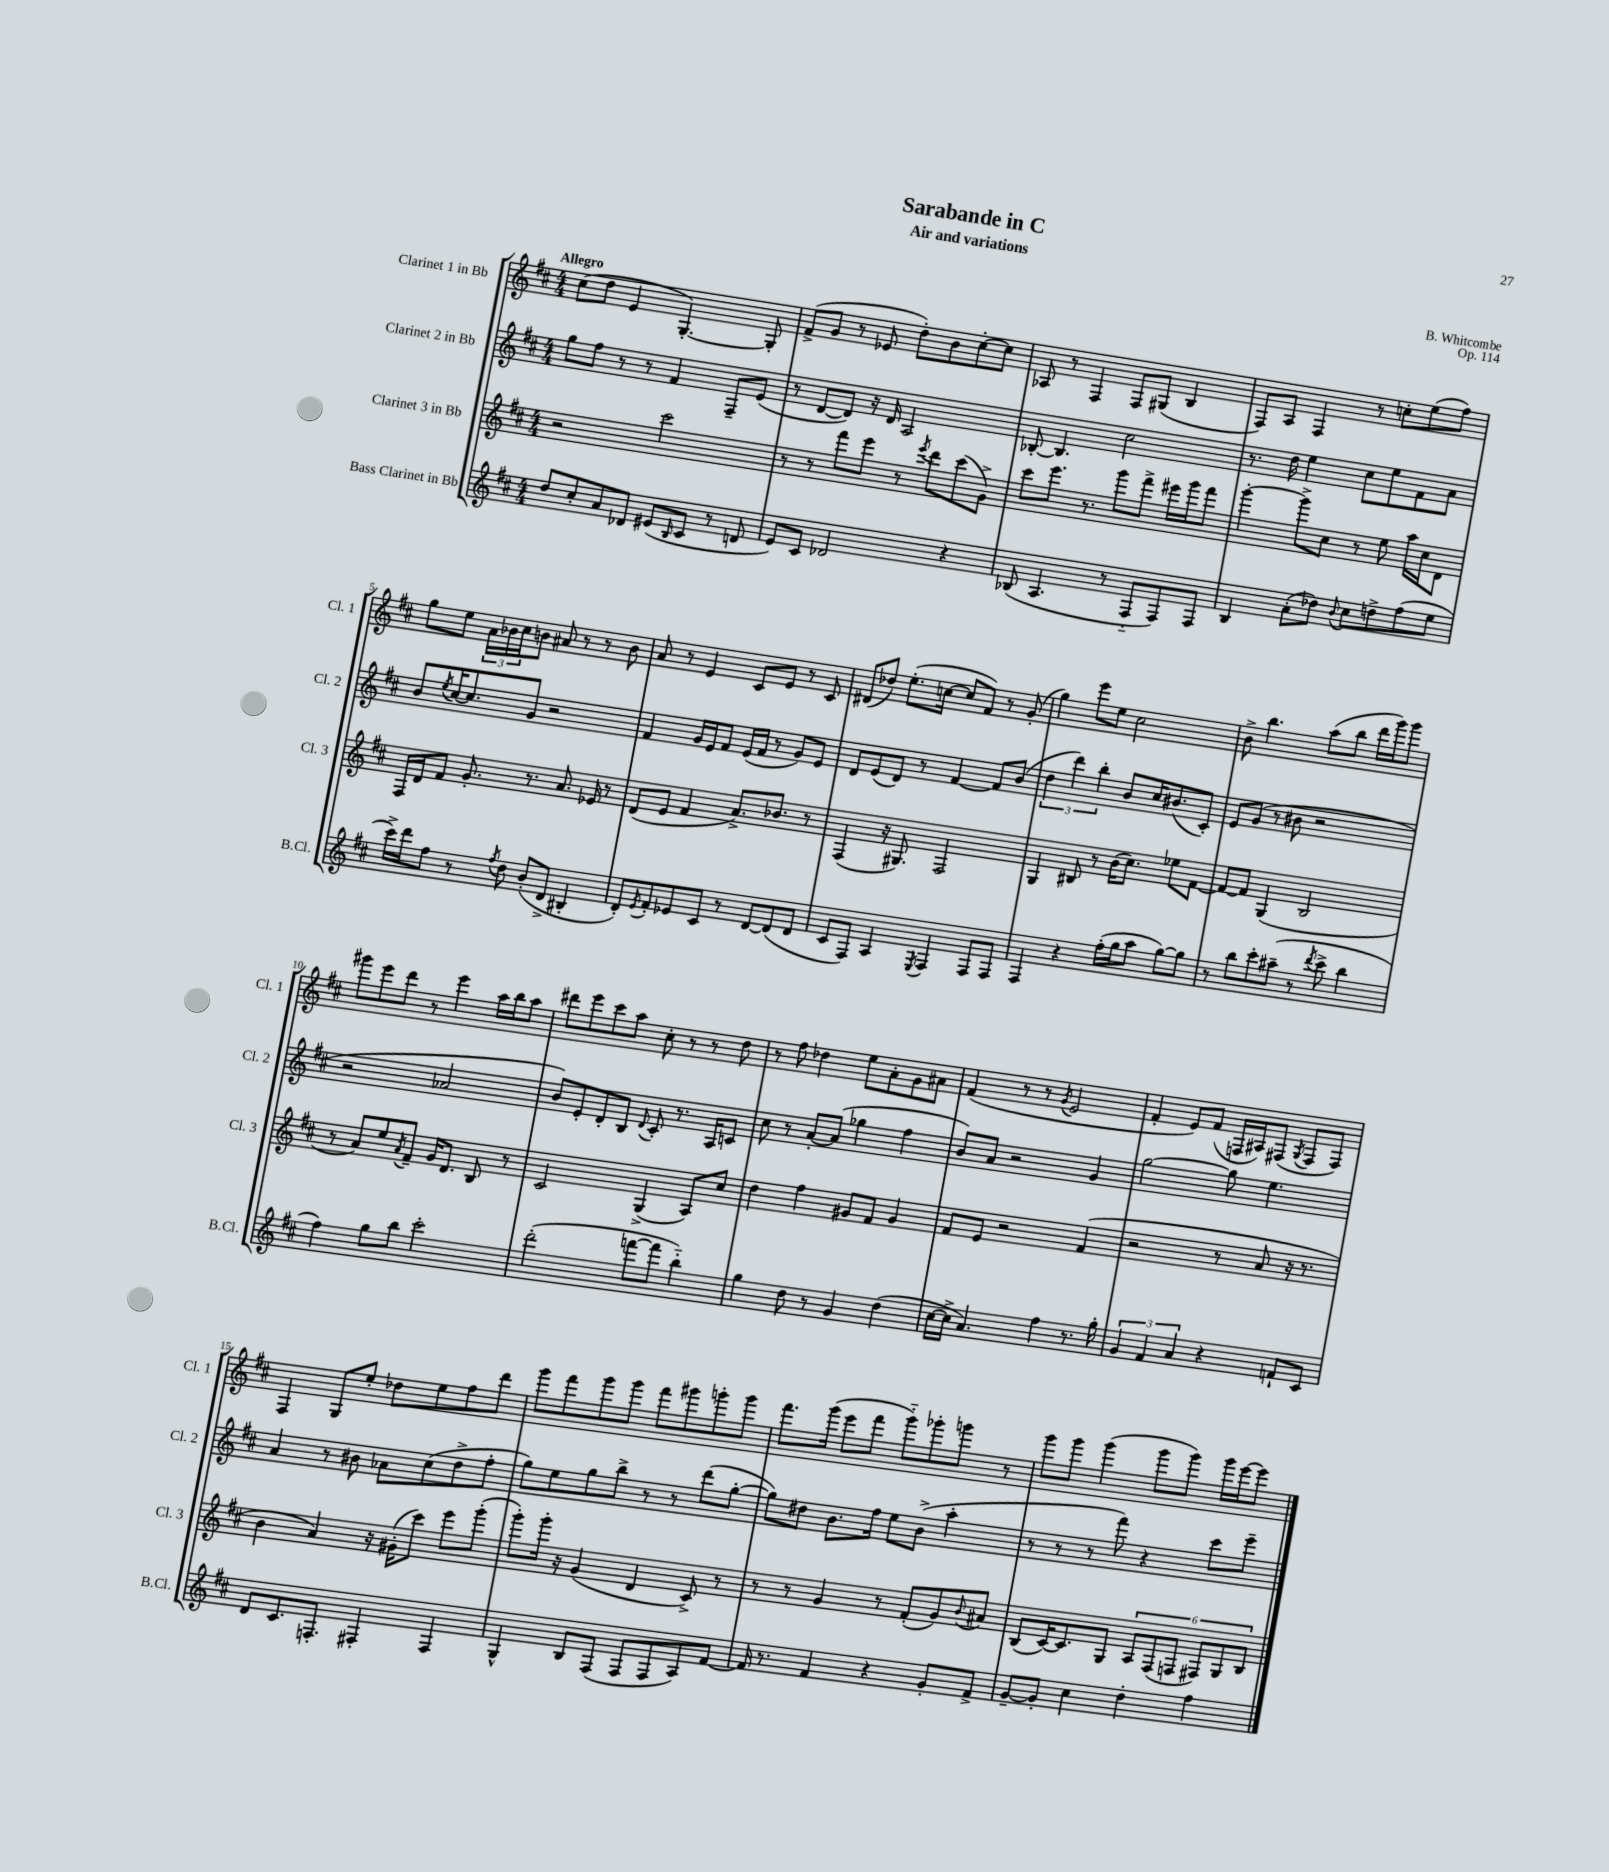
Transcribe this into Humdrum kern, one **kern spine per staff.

**kern	**kern	**kern	**kern
*staff4	*staff3	*staff2	*staff1
*clefG2	*clefG2	*clefG2	*clefG2
*k[f#c#]	*k[f#c#]	*k[f#c#]	*k[f#c#]
*M4/4	*M4/4	*M4/4	*M4/4
8dd	2r	8gg	(8cc#
8cc#'	.	8ff#	8dd
8a	.	8r	4e
8d-	.	8r	.
(8e#	2ccc#	4f#	[4.G')
16qqB	.	.	.
8c#	.	.	.
8r	.	8F#~	.
8d	.	(8e	8G']
=	=	=	=
8e)	8r	8r	(8f#^
8c#	8r	[8d	8g
2d-	8fff#	8d])	8r
.	8eee	16r	8e-
.	.	16d	.
.	8r	2A	8dd')
.	8qeee	.	.
.	8ddd	.	8b
4r	(8ccc#	.	[8cc#'
.	8g^)	.	8cc#]
=	=	=	=
(8B-	8ccc#	[8B-'	8A-
4.A	8.eee	4.B-]	8r
.	.	.	4F#
.	8.r	.	.
8r	8ggg	2cc#	8F#
8F#'~	8fff#^	.	(8G#
8F#)	16eee#	.	4B
.	16ggg	.	.
8F#	8fff#	.	.
=	=	=	=
4B	[4ggg'	8.r	8F#)
.	.	.	8A
.	.	16dd	.
(8a'	8ggg^]	4ee	4F#
8dd-)	8cc#	.	.
8qqb	.	.	.
8cc#	8r	8cc#	8r
8dd^	8ee	8ee	8cc'
(8ff#	16aa	8f#	(8ee
.	16cc#	.	.
8ee	8d	8a	8ff#)
=	=	=	=
16ccc#^)	16F#	8b	8gg
16ddd	16d	.	.
.	.	8qee	.
8ff#	8f#	[16cc#	8ee
.	.	8.cc#]	.
8r	8.g'	.	24a
.	.	.	24b-
.	.	.	24cc#
8qff#	.	.	.
8dd	.	8g	8b
.	8.r	.	.
(8b'	.	2r	8a#
8d^	8.a	.	8r
4B#'	.	.	8r
.	16e-	.	.
.	8r	.	8b
=	=	=	=
8d')	(8d	4f#	8a
8qe	.	.	.
8f#'	8e	.	8r
8e-	4f#	16g	4e
.	.	16e	.
8c#	.	8f#	.
8r	8.a^)	(16e	8c#
.	.	16f#	.
[8d	.	8r	8e
.	8.b-	.	.
(8d]	.	8g)	8r
8d	8r	8e	8c#
=	=	=	=
8c#	(4F#	8d	(8d#
8F#)	.	(8e	8dd-)
4A	16r	8d)	(8.ee'
.	8.G#)	.	.
.	.	8r	.
.	.	.	[16cc
8qE	.	.	.
4F#	2F#	[4f#	8cc]
.	.	.	8f#)
8F#	.	8f#]	8r
8F#	.	(8b	(8g'
=	=	=	=
4F#	4G	6dd	4gg)
.	.	6ddd)	.
4r	8B#	.	8eee
.	.	6bb'	.
.	8r	.	8ee
(16ff#'	(16b	8b	2cc#
16gg	8.cc#)	.	.
8aa	.	16cc#	.
.	.	(8.b#	.
[8gg)	8ee-	.	.
8gg]	[8f#	8c#')	.
=	=	=	=
8r	8f#_	8e	8b^
8bb	8f#]	(8g	4.bb
8ccc#'	(4G	8r	.
(8aa#~	.	8b#	.
8r	2B	2r	(8aa
8qddd	.	.	.
8ccc#^	.	.	8bb
4bb	.	.	16ddd
.	.	.	16ggg)
.	.	.	8ggg
=	=	=	=
4ff#)	8r	2r	8ggg#
.	8a)	.	8eee
8gg	8ee	.	8ddd
.	8qa	.	.
8bb	8f#~	.	8r
2ccc#'	16g	2a-	4eee
.	8.d	.	.
.	8B	.	16aa
.	.	.	16bb
.	8r	.	8aa
=	=	=	=
(2ddd'	2c#	8b)	8ddd#
.	.	8e'	8eee
.	.	8d'	8ccc#
.	.	8B	8aa
.	.	8qqd	.
[8fff	(4G^	8c#'	8cc#'
8fff]	.	8.r	8r
4bb'~)	8A)	.	8r
.	.	16A	.
.	8cc#	8c	8dd
=	=	=	=
4gg	4dd	8cc#	8r
.	.	8r	8ff#
8dd	4ff#	[8a'	4dd-
8r	.	(8a]	.
4g	8g#	4gg-	8ee
.	8f#	.	8a'
(4dd	4g#	4ff#	8g
.	.	.	8a#
=	=	=	=
[16cc#	8f#	8b)	(4f#
16cc#^]	.	.	.
4.a)	8e	8a	.
.	2r	2r	8r
.	.	.	8r
.	.	.	8qg
4ff#	.	.	2e
8.r	(4f#	4g	.
16gg'	.	.	.
=	=	=	=
6g	2r	[2gg	4f#'
6f#	.	.	.
.	.	.	8e)
6a	.	.	.
.	.	.	(8f#
4r	8r	8gg]	16F
.	.	.	16A#)
.	8a	4.ee	(8F#
.	.	.	8qG
8f`	16r	.	8F#
.	8.r	.	.
8c#	.	.	8F#)
=	=	=	=
8d	4b	4a	4F#
8.c#	.	.	.
.	4a)	8r	8G
8.F'	.	.	.
.	.	8b#	8ee'
4F#'	16r	8a-	8dd-
.	(16g#'	.	.
.	8ccc#)	(8cc#	8ee
4F#	8eee	8dd^	8ff#
.	(8ggg'	8ff#'	8ddd
=	=	=	=
4G^^	8ggg')	8gg)	8ggg
.	16ggg'	8ee	8fff#
.	16r	.	.
8B	(4g	8gg	8ggg
(8F#	.	8bb^	8ggg
8F#	4d	8r	8fff#
8F#	.	8r	8ggg#
8A)	8c#^)	(8ddd	8ggg'
[8f#	8r	[8gg'	8ggg
=	=	=	=
16f#]	8r	8gg])	8.fff#
8.r	.	.	.
.	8r	8dd#	.
.	.	.	(16ggg
4f#	4g	8.b	8eee
.	.	.	8fff#
.	.	16ff#	.
4r	8r	8ee	8ggg'~)
.	(8f#'	(8b^	8ggg-'
8g'	8g)	4aa'	8ggg
.	8qqb	.	.
8f#^	8a#	.	8r
=	=	=	=
[8g~	(8B	8r	8ggg
8g']	[16c#)	8r	8ggg
.	8.c#]	.	.
4cc#	.	8r	(4ggg
.	8G	8fff#)	.
4dd'	12A	4r	8ggg
.	(12F#	.	.
.	.	.	8ggg)
.	12F	.	.
4ff#	12F#)	8ccc#	16ggg
.	.	.	[16eee
.	12G	.	.
.	.	8eee~	8eee]
.	12B	.	.
==	==	==	==
*-	*-	*-	*-
